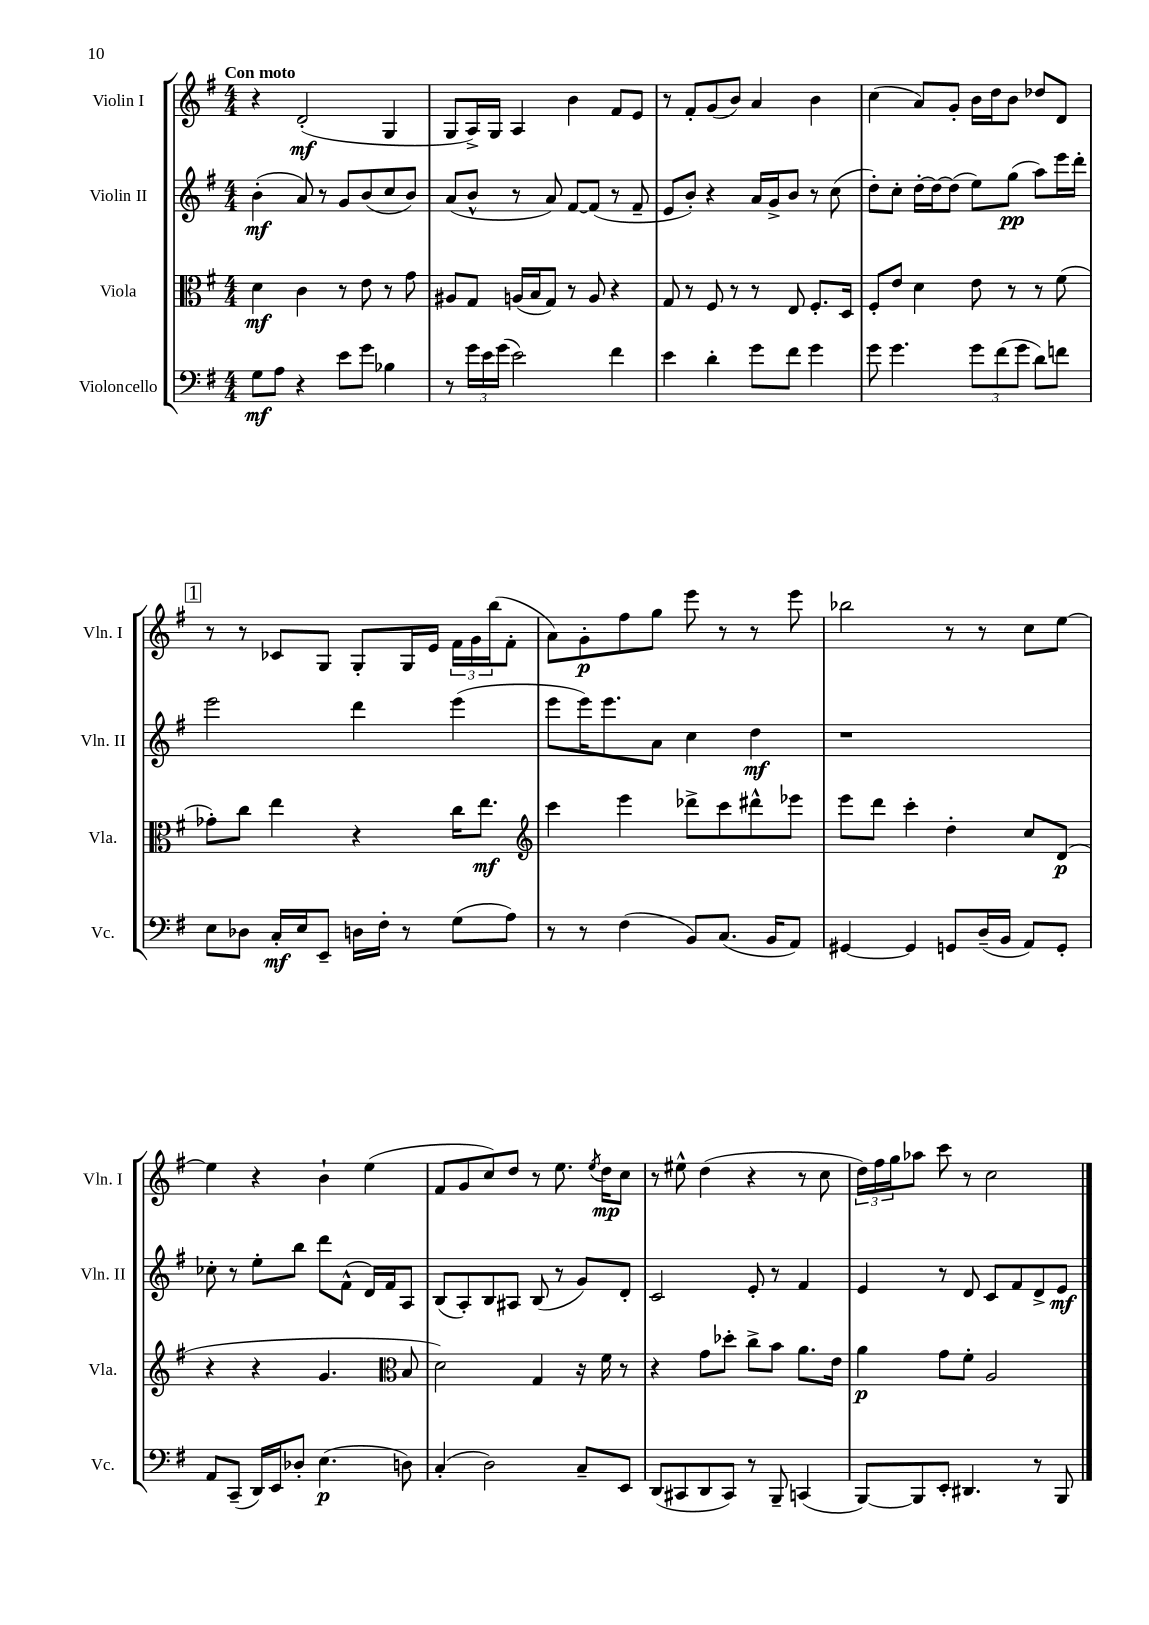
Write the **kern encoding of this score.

**kern	**dynam	**kern	**dynam	**kern	**dynam	**kern	**dynam
*part4	*part4	*part3	*part3	*part2	*part2	*part1	*part1
*staff4	*staff4	*staff3	*staff3	*staff2	*staff2	*staff1	*staff1
*I"Violoncello	*	*I"Viola	*	*I"Violin II	*	*I"Violin I	*
*I'Vc.	*	*I'Vla.	*	*I'Vln. II	*	*I'Vln. I	*
*clefF4	*	*clefC3	*	*clefG2	*	*clefG2	*
*k[f#]	*	*k[f#]	*	*k[f#]	*	*k[f#]	*
*M4/4	*	*M4/4	*	*M4/4	*	*M4/4	*
=1	=1	=1	=1	=1	=1	=1	=1
!	!	!	!	!	!	!LO:TX:a:B:t=Con moto	!
8G\L	mf	4d\	mf	(4b'\	mf	4r	.
8A\J	.	.	.	.	.	.	.
4r	.	4c\	.	8a/)	.	(2d'/	mf
.	.	.	.	8r	.	.	.
8e\L	.	8r	.	8g/L	.	.	.
8g\J	.	8e\	.	(8b/	.	.	.
4B-X\	.	8r	.	8cc/	.	4G/	.
.	.	8g\	.	8b/J)	.	.	.
=2	=2	=2	=2	=2	=2	=2	=2
8r	.	8A#X/L	.	(8a/L	.	8G/L	.
24g\LL	.	8G/J	.	8b^^/J	.	16A^/L)	.
24e\	.	.	.	.	.	.	.
.	.	.	.	.	.	16G/JJ	.
(24g\JJ	.	.	.	.	.	.	.
2e\)	.	(16An/LL	.	8r	.	4A/	.
.	.	16B/J	.	.	.	.	.
.	.	8G/J)	.	8a/)	.	.	.
.	.	8r	.	[8f#/L	.	4b\	.
.	.	8A/	.	(8f#/J]	.	.	.
4f#\	.	4r	.	8r	.	8f#/L	.
.	.	.	.	8f#~/	.	8e/J	.
=3	=3	=3	=3	=3	=3	=3	=3
4e\	.	8G/	.	8e/L	.	8r	.
.	.	8r	.	8b'/J)	.	8f#'/L	.
4d'\	.	8F#/	.	4r	.	(8g/	.
.	.	8r	.	.	.	8b/J)	.
8g\L	.	8r	.	16a/LL	.	4a/	.
.	.	.	.	16g^/J	.	.	.
8f#\J	.	8E/	.	8b/J	.	.	.
4g\	.	8.F#'/L	.	8r	.	4b\	.
.	.	.	.	(8cc\	.	.	.
.	.	16D/Jk	.	.	.	.	.
=4	=4	=4	=4	=4	=4	=4	=4
8g\	.	8F#'/L	.	8dd'\L)	.	(4cc\	.
4.g\	.	8e/J	.	8cc'\J	.	.	.
.	.	4d\	.	[16dd'\LL	.	8a/L)	.
.	.	.	.	16dd\J_	.	.	.
.	.	.	.	(8dd\J]	.	8g'/J	.
12g\L	.	8e\	.	8ee\L)	.	16b\LL	.
.	.	.	.	.	.	16dd\J	.
(12f#\	.	.	.	.	.	.	.
.	.	8r	.	(8gg\J	pp	8b\J	.
12g\J	.	.	.	.	.	.	.
8d\L)	.	8r	.	8aa\L)	.	8dd-X/L	.
8fn\J	.	(8f#\	.	16eee\L	.	8d/J	.
.	.	.	.	16ddd'\JJ	.	.	.
!!LO:LB:g=z
!!LO:REH:place=s1:t=1
=5	=5	=5	=5	=5	=5	=5	=5
8E\L	.	8g-X'\L)	.	2eee\	.	8r	.
8D-X\J	.	8cc\J	.	.	.	8r	.
16C'/LL	mf	4ee\	.	.	.	8c-X/L	.
16E/J	.	.	.	.	.	.	.
8EE~/J	.	.	.	.	.	8G/J	.
16Dn\LL	.	4r	.	4ddd\	.	8G'/L	.
16F#'\JJ	.	.	.	.	.	.	.
8r	.	.	.	.	.	16G/L	.
.	.	.	.	.	.	16e/JJ	.
(8G\L	.	16cc\KL	.	(4eee\	.	24f#\LL	.
.	.	.	.	.	.	24g\	.
.	.	8.ee\J	mf	.	.	.	.
.	.	.	.	.	.	(24bb\J	.
8A\J)	.	.	.	.	.	8f#'\J	.
=6	=6	=6	=6	=6	=6	=6	=6
*	*	*clefG2	*	*	*	*	*
8r	.	4ccc\	.	8eee\L	.	8a\L)	.
8r	.	.	.	16eee\K)	.	8g'\	p
.	.	.	.	8.eee\	.	.	.
(4F#\	.	4eee\	.	.	.	8ff#\	.
.	.	.	.	8a\J	.	8gg\J	.
8BB/L)	.	8ddd-X^\L	.	4cc\	.	8eee\	.
(8.C/J	.	8ccc\	.	.	.	8r	.
.	.	8ddd#X^^\	.	4dd\	mf	8r	.
16BB/KL	.	.	.	.	.	.	.
8AA/J)	.	8eee-X\J	.	.	.	8eee\	.
=7	=7	=7	=7	=7	=7	=7	=7
[4GG#X/	.	8eee\L	.	1r	.	2bb-X\	.
.	.	8ddd\J	.	.	.	.	.
4GG#/]	.	4ccc'\	.	.	.	.	.
8GGn/L	.	4dd'\	.	.	.	8r	.
(16D~/L	.	.	.	.	.	8r	.
16BB/JJ	.	.	.	.	.	.	.
8AA/L)	.	8cc/L	.	.	.	8cc\L	.
8GG'/J	.	(8d/J	p	.	.	[8ee\J	.
!!LO:LB:g=z
=8	=8	=8	=8	=8	=8	=8	=8
8AA/L	.	4r	.	8cc-X'\	.	4ee\]	.
(8CC~/J	.	.	.	8r	.	.	.
16DD/LL)	.	4r	.	8ee'\L	.	4r	.
16EE/J	.	.	.	.	.	.	.
8D-X'/J	.	.	.	8bb\J	.	.	.
(4.E\	p	4.g/	.	8ddd\L	.	4b`\	.
.	.	.	.	(8f#^^\J	.	.	.
.	.	.	.	16d/LL)	.	(4ee\	.
.	.	.	.	16f#/J	.	.	.
*	*	*clefC3	*	*	*	*	*
8Dn\)	.	8B/	.	8A/J	.	.	.
=9	=9	=9	=9	=9	=9	=9	=9
(4C'/	.	2d\)	.	(8B/L	.	8f#/L	.
.	.	.	.	8A'/)	.	8g/	.
2D\)	.	.	.	8B/	.	8cc/)	.
.	.	.	.	8A#X/J	.	8dd/J	.
.	.	4G/	.	(8B/	.	8r	.
.	.	.	.	8r	.	8.ee\	.
8C~/L	.	16r	.	8g/L)	.	.	.
.	.	.	.	.	.	8qee/	.
.	.	16f#\	.	.	.	16dd\KL	mp
8EE/J	.	8r	.	8d'/J	.	8cc\J	.
=10	=10	=10	=10	=10	=10	=10	=10
(8DD/L	.	4r	.	2c/	.	8r	.
8CC#X/	.	.	.	.	.	8ee#X^^\	.
8DD/	.	8g\L	.	.	.	(4dd\	.
8CC#/J)	.	8dd-X'\J	.	.	.	.	.
8r	.	8cc^\L	.	8e'/	.	4r	.
8BBB~/	.	8b\J	.	8r	.	.	.
(4CCn/	.	8.a\L	.	4f#/	.	8r	.
.	.	.	.	.	.	8cc\	.
.	.	16e\Jk	.	.	.	.	.
=11	=11	=11	=11	=11	=11	=11	=11
[8BBB/L)	.	4a\	p	4e/	.	24dd\LL)	.
.	.	.	.	.	.	24ff#\	.
.	.	.	.	.	.	24gg\J	.
8BBB/]	.	.	.	.	.	8aa-X\J	.
8EE'/J	.	8g\L	.	8r	.	8ccc\	.
4.DD#X/	.	8f#'\J	.	8d/	.	8r	.
.	.	2A/	.	8c/L	.	2cc\	.
.	.	.	.	8f#/	.	.	.
8r	.	.	.	8d^/	.	.	.
8BBB/	.	.	.	8e/J	mf	.	.
==	==	==	==	==	==	==	==
*-	*-	*-	*-	*-	*-	*-	*-
